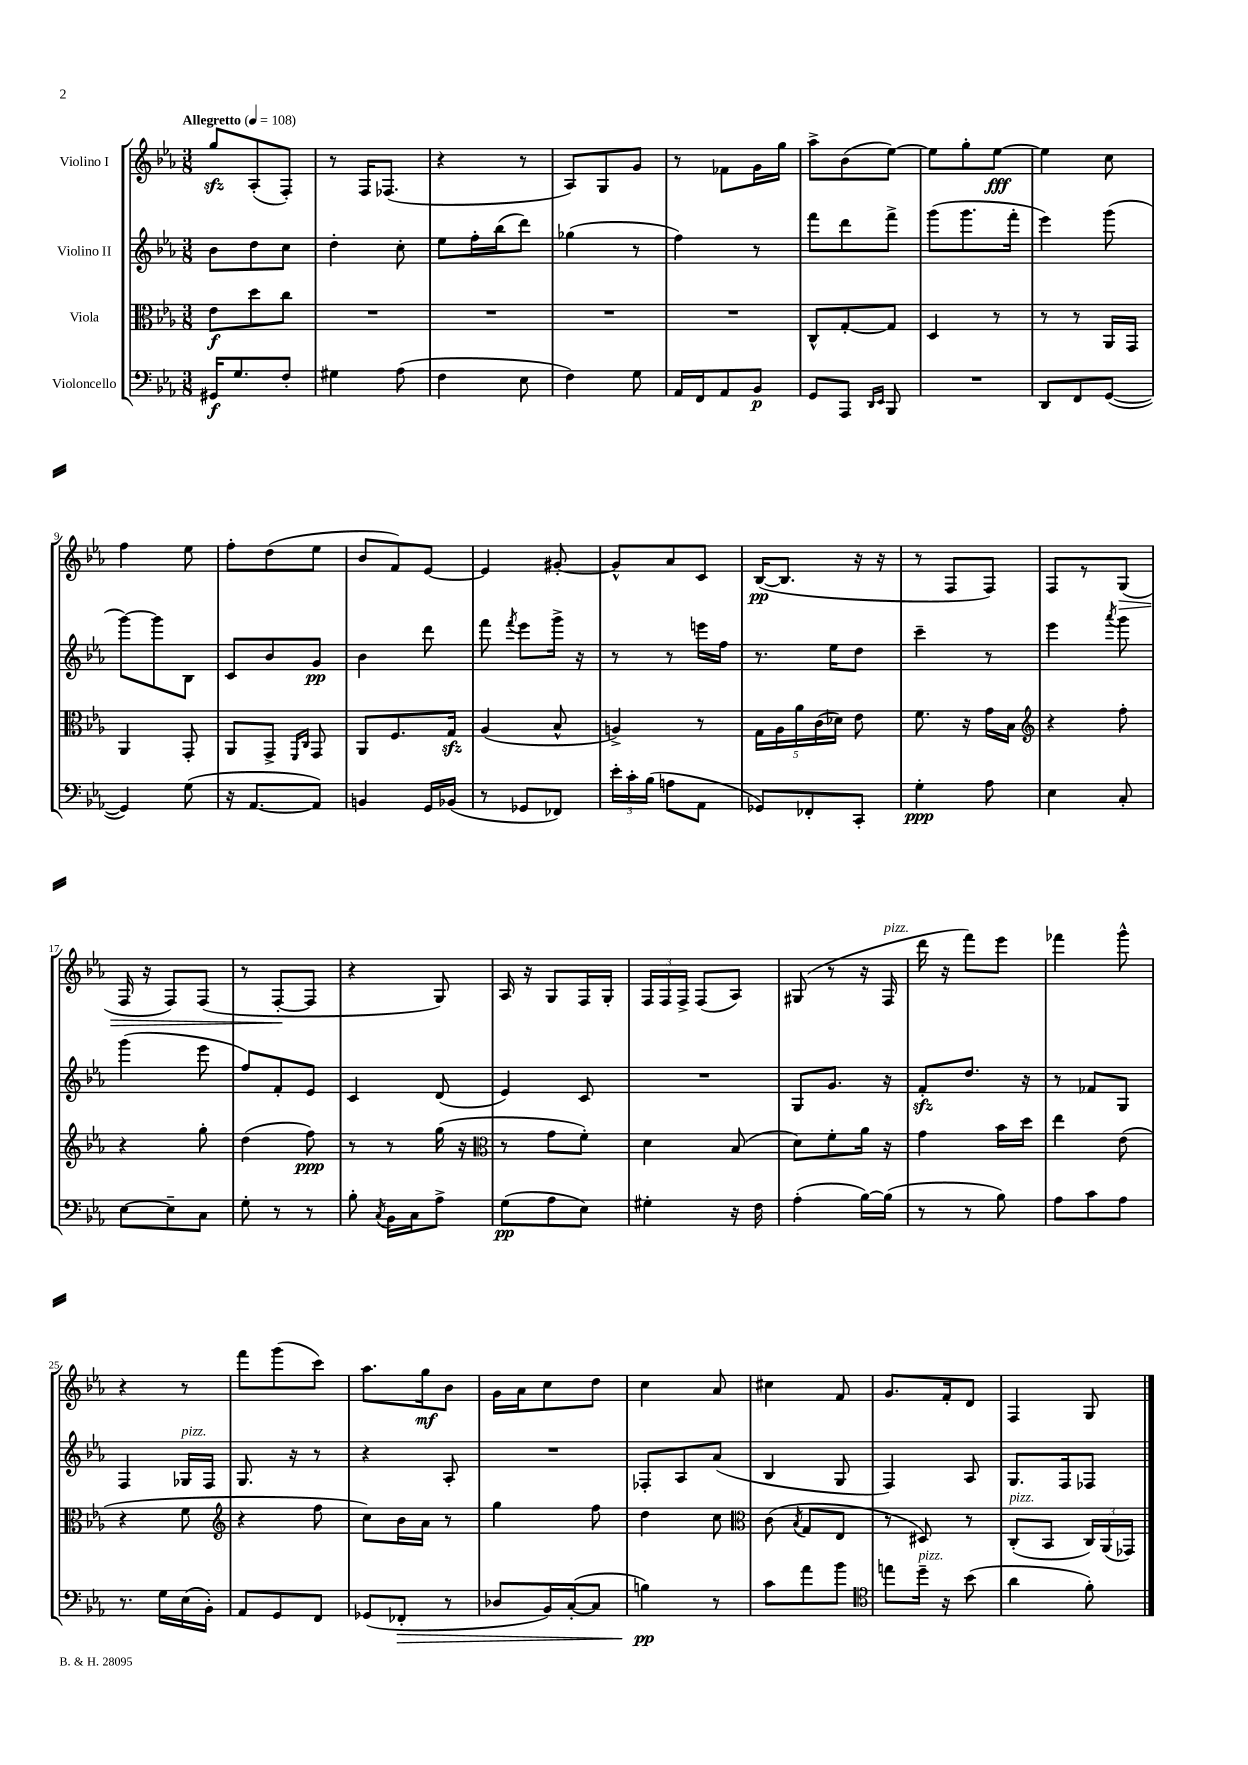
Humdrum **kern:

**kern	**dynam	**kern	**dynam	**kern	**dynam	**kern	**dynam
*part4	*part4	*part3	*part3	*part2	*part2	*part1	*part1
*staff4	*staff4	*staff3	*staff3	*staff2	*staff2	*staff1	*staff1
*I"Violoncello	*	*I"Viola	*	*I"Violino II	*	*I"Violino I	*
*clefF4	*	*clefC3	*	*clefG2	*	*clefG2	*
*k[b-e-a-]	*	*k[b-e-a-]	*	*k[b-e-a-]	*	*k[b-e-a-]	*
*M3/8	*	*M3/8	*	*M3/8	*	*M3/8	*
*MM108	*	*MM108	*	*MM108	*	*MM108	*
=1	=1	=1	=1	=1	=1	=1	=1
!	!	!	!	!	!	!LO:TX:a:B:t=Allegretto	!
16GG#X/KL	f	8e-\L	f	8b-\L	.	8ggzz/L	.
8.G/	.	.	.	.	.	.	.
.	.	8dd\	.	8dd\	.	(8A-'/	.
8F'/J	.	8cc\J	.	8cc\J	.	8F'/J)	.
=2	=2	=2	=2	=2	=2	=2	=2
4G#X\	.	4.r	.	4dd'\	.	8r	.
.	.	.	.	.	.	16F/KL	.
.	.	.	.	.	.	(8.F-X/J	.
(8A-\	.	.	.	8cc'\	.	.	.
=3	=3	=3	=3	=3	=3	=3	=3
4F\	.	4.r	.	8ee-\L	.	4r	.
.	.	.	.	16ff'\L	.	.	.
.	.	.	.	(16bb-\J	.	.	.
8E-\	.	.	.	8ddd\J)	.	8r	.
=4	=4	=4	=4	=4	=4	=4	=4
4F\)	.	4.r	.	(4gg-X\	.	8A-/L)	.
.	.	.	.	.	.	8G/	.
8G\	.	.	.	8r	.	8g/J	.
=5	=5	=5	=5	=5	=5	=5	=5
16AA-/LL	.	4.r	.	4ff\)	.	8r	.
16FF/J	.	.	.	.	.	.	.
8AA-/	.	.	.	.	.	8f-X\L	.
8BB-/J	p	.	.	8r	.	16g\L	.
.	.	.	.	.	.	16gg\JJ	.
=6	=6	=6	=6	=6	=6	=6	=6
8GG/L	.	8C^^/L	.	8fff\L	.	8aa-^\L	.
8AAA-/J	.	[8G'/	.	8ddd\	.	(8b-\	.
16qqDD/LL	.	.	.	.	.	.	.
16qqEE-/JJ	.	.	.	.	.	.	.
8BBB-/	.	8G/J]	.	8fff^\J	.	[8ee-\J)	.
=7	=7	=7	=7	=7	=7	=7	=7
4.r	.	4D/	.	(8ggg\L	.	8ee-\L]	.
.	.	.	.	8.ggg\	.	8gg'\	.
.	.	8r	.	.	.	[8ee-\J	fff
.	.	.	.	16fff'\Jk	.	.	.
=8	=8	=8	=8	=8	=8	=8	=8
8DD/L	.	8r	.	4eee-\)	.	4ee-\]	.
8FF/	.	8r	.	.	.	.	.
([8GG/J	.	16AA-/LL	.	(8ggg\	.	8cc\	.
.	.	16GG/JJ	.	.	.	.	.
!!LO:LB:g=z
=9	=9	=9	=9	=9	=9	=9	=9
4GG/])	.	4AA-/	.	[8ggg\L)	.	4ff\	.
.	.	.	.	8ggg\]	.	.	.
(8G\	.	8GG'/	.	8B-\J	.	8ee-\	.
=10	=10	=10	=10	=10	=10	=10	=10
16r	.	8AA-/L	.	8c/L	.	8ff'\L	.
[8.AA-/L	.	.	.	.	.	.	.
.	.	8GG^/J	.	8b-/	.	(8dd\	.
.	.	16qqFF/LL	.	.	.	.	.
.	.	16qqC/JJ	.	.	.	.	.
8AA-/J])	.	8GG/	.	8g/J	pp	8ee-\J	.
=11	=11	=11	=11	=11	=11	=11	=11
4BBn/	.	8AA-/L	.	4b-\	.	8b-/L	.
.	.	8.F/	.	.	.	8f/)	.
16GG/LL	.	.	.	8ddd\	.	[8e-/J	.
(16BB-X/JJ	.	16Gzz/Jk	.	.	.	.	.
=12	=12	=12	=12	=12	=12	=12	=12
8r	.	(4A-/	.	8fff\	.	4e-/]	.
.	.	.	.	8qfff/	.	.	.
8GG-X/L	.	.	.	8eee-\L	.	.	.
8FF-X/J)	.	8B-^^/	.	16ggg^\Jk	.	[8g#X'/	.
.	.	.	.	16r	.	.	.
=13	=13	=13	=13	=13	=13	=13	=13
24e-'\LL	.	4An^/)	.	8r	.	8g#^^/L]	.
24c'\	.	.	.	.	.	.	.
(24B-\JJ	.	.	.	.	.	.	.
8An\L	.	.	.	8r	.	8a-/	.
8AA-\J	.	8r	.	16eeen\LL	.	8c/J	.
.	.	.	.	16ff\JJ	.	.	.
=14	=14	=14	=14	=14	=14	=14	=14
8GG-X/L)	.	20G\LL	.	8.r	.	([16B-/KL	pp
.	.	20A-\	.	.	.	.	.
.	.	.	.	.	.	8.B-/J]	.
.	.	20a-\	.	.	.	.	.
8FF-X'/	.	.	.	.	.	.	.
.	.	(20c\	.	.	.	.	.
.	.	.	.	16ee-\KL	.	.	.
.	.	20d-X\JJ)	.	.	.	.	.
8CC'/J	.	8e-\	.	8dd\J	.	16r	.
.	.	.	.	.	.	16r	.
=15	=15	=15	=15	=15	=15	=15	=15
4G'\	ppp	8.f\	.	4ccc~\	.	8r	.
.	.	.	.	.	.	8F/L	.
.	.	16r	.	.	.	.	.
8A-\	.	16g\LL	.	8r	.	8F/J)	.
.	.	16B-\JJ	.	.	.	.	.
=16	=16	=16	=16	=16	=16	=16	=16
*	*	*clefG2	*	*	*	*	*
4E-\	.	4r	.	4eee-\	.	8F/L	.
.	.	.	.	.	.	8r	.
.	.	.	.	8qaaa-/	.	.	.
!	!	!	!	!	!	!	!LO:HP:b
8C'/	.	8ff'\	.	8ggg\	.	(8G/J	>
!!LO:LB:g=z
=17	=17	=17	=17	=17	=17	=17	=17
[8E-\L	.	4r	.	(4ggg\	.	16F/	.
.	.	.	.	.	.	16r	.
8E-~\]	.	.	.	.	.	8F/L)	.
8C\J	.	8gg'\	.	8eee-\	.	(8F/J	.
=18	=18	=18	=18	=18	=18	=18	=18
8G'\	.	(4dd\	.	8ff/L)	.	8r	.
8r	.	.	.	8f'/	.	[8F'/L	.
8r	.	8ff\)	ppp	8e-/J	.	8F/J]	]
=19	=19	=19	=19	=19	=19	=19	=19
8B-'\	.	8r	.	4c/	.	4r	.
8qC/	.	.	.	.	.	.	.
16BB-\LL	.	8r	.	.	.	.	.
16C\J	.	.	.	.	.	.	.
8A-^\J	.	(16gg\	.	(8d/	.	8G/)	.
.	.	16r	.	.	.	.	.
=20	=20	=20	=20	=20	=20	=20	=20
*	*	*clefC3	*	*	*	*	*
(8G\L	pp	8r	.	4e-/)	.	16A-/	.
.	.	.	.	.	.	16r	.
8A-\	.	8g\L	.	.	.	8G/L	.
8E-\J)	.	8f'\J)	.	8c/	.	16F/L	.
.	.	.	.	.	.	16G'/JJ	.
=21	=21	=21	=21	=21	=21	=21	=21
4G#X'\	.	4d\	.	4.r	.	24F/LL	.
.	.	.	.	.	.	24F/	.
.	.	.	.	.	.	24F^/JJ	.
.	.	.	.	.	.	(8F/L	.
16r	.	(8B-/	.	.	.	8A-/J)	.
16F\	.	.	.	.	.	.	.
=22	=22	=22	=22	=22	=22	=22	=22
(4A-'\	.	8d\L)	.	8G/L	.	(8G#X/	.
.	.	8f'\	.	8.g/J	.	8r	.
[16B-\LL)	.	16a-\Jk	.	.	.	16r	.
!	!	!	!	!	!	!LO:TX:a:i:t=pizz.	!
(16B-\JJ]	.	16r	.	16r	.	16F/	.
=23	=23	=23	=23	=23	=23	=23	=23
8r	.	4g\	.	8fzz'/L	.	16ddd\	.
.	.	.	.	.	.	16r	.
8r	.	.	.	8.dd/J	.	8fff\L)	.
8B-\)	.	16b-\LL	.	.	.	8eee-\J	.
.	.	16dd\JJ	.	16r	.	.	.
=24	=24	=24	=24	=24	=24	=24	=24
8A-\L	.	4ee-\	.	8r	.	4fff-X\	.
8c\	.	.	.	8f-X/L	.	.	.
8A-\J	.	(8e-\	.	8G/J	.	8ggg^^\	.
!!LO:LB:g=z
=25	=25	=25	=25	=25	=25	=25	=25
8.r	.	4r	.	4F/	.	4r	.
16G\LL	.	.	.	.	.	.	.
!	!	!	!	!LO:TX:a:i:t=pizz.	!	!	!
(16E-\	.	8f\	.	16G-X/LL	.	8r	.
16BB-'\JJ)	.	.	.	16F/JJ	.	.	.
=26	=26	=26	=26	=26	=26	=26	=26
*	*	*clefG2	*	*	*	*	*
8AA-/L	.	4r	.	8.G/	.	8fff\L	.
8GG/	.	.	.	.	.	(8ggg\	.
.	.	.	.	16r	.	.	.
8FF/J	.	8ff\	.	8r	.	8ccc\J)	.
=27	=27	=27	=27	=27	=27	=27	=27
(8GG-X/L	.	8cc\L)	.	4r	.	8.aa-\L	.
!	!LO:HP:b	!	!	!	!	!	!
8FF-X'/J	>	16b-\L	.	.	.	.	.
.	.	16a-\JJ	.	.	.	16gg\k	mf
8r	.	8r	.	8A-'/	.	8b-\J	.
=28	=28	=28	=28	=28	=28	=28	=28
8D-X/L	.	4gg\	.	4.r	.	16g\LL	.
.	.	.	.	.	.	16a-\J	.
16BB-/L)	.	.	.	.	.	8cc\	.
([16C'/J	.	.	.	.	.	.	.
8C/J]	.	8ff\	.	.	.	8dd\J	.
=29	=29	=29	=29	=29	=29	=29	=29
4Bn\)	pp	4dd\	.	8F-X'/L	.	4cc\	.
.	.	.	.	8A-/	.	.	.
8r	]	8cc\	.	(8a-/J	.	8a-/	.
=30	=30	=30	=30	=30	=30	=30	=30
*	*	*clefC3	*	*	*	*	*
8c\L	.	(8c\	.	4B-/	.	4cc#X\	.
.	.	8qB-/	.	.	.	.	.
8a-\	.	8G/L	.	.	.	.	.
8b-\J	.	8E-/J	.	8G/	.	8f/	.
=31	=31	=31	=31	=31	=31	=31	=31
*clefC4	*	*	*	*	*	*	*
8een\L	.	8r	.	4F/)	.	8.g/L	.
!LO:TX:a:i:t=pizz.	!	!	!	!	!	!	!
16dd~\Jk	.	8D#X/)	.	.	.	.	.
16r	.	.	.	.	.	16f'/k	.
(8b-\	.	8r	.	8A-/	.	8d/J	.
=32	=32	=32	=32	=32	=32	=32	=32
!	!	!LO:TX:a:i:t=pizz.	!	!	!	!	!
4a-\	.	(8C'/L	.	8.G/L	.	4F/	.
.	.	8BB-/J	.	.	.	.	.
.	.	.	.	16F/k	.	.	.
8f'\)	.	24C/LL)	.	8F-X/J	.	8G/	.
.	.	(24AA-/	.	.	.	.	.
.	.	24GG-X/JJ)	.	.	.	.	.
==	==	==	==	==	==	==	==
*-	*-	*-	*-	*-	*-	*-	*-
